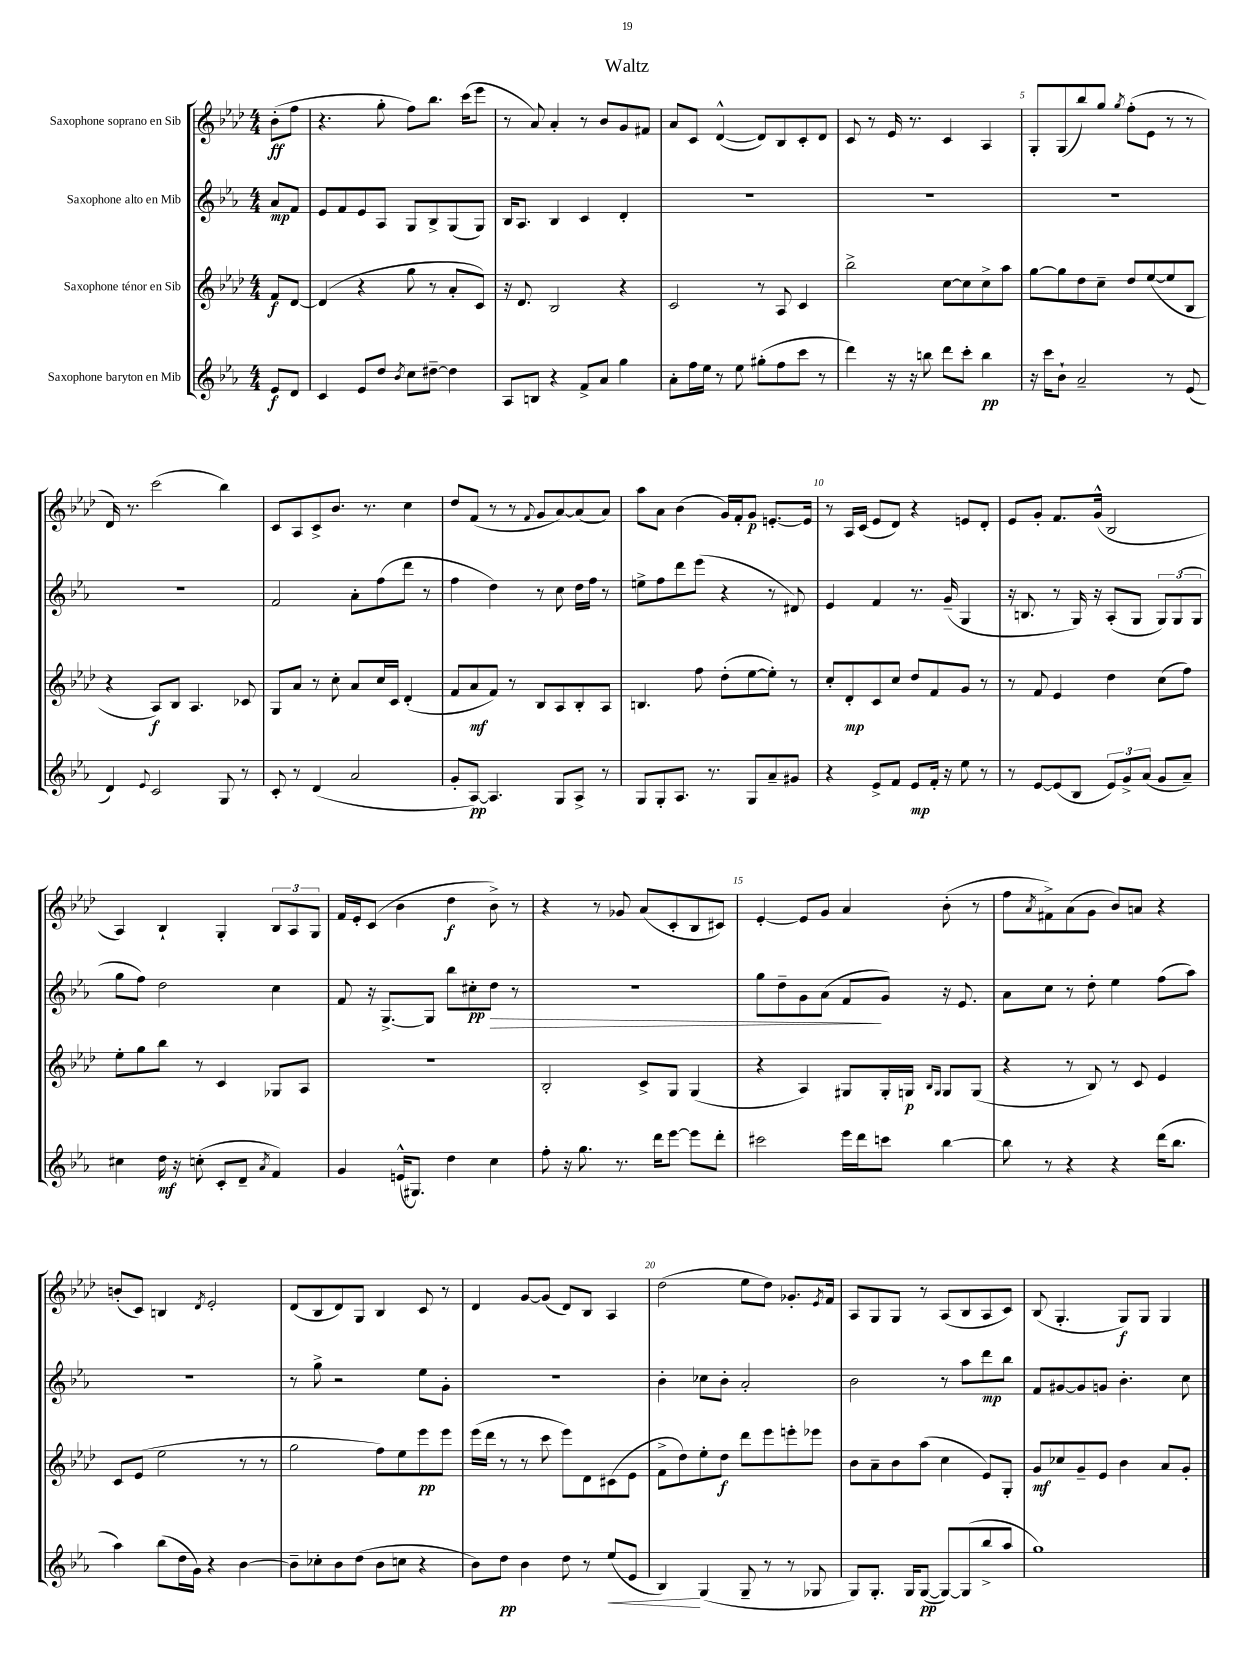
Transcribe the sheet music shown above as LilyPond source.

\header { title = "Waltz" }
<<
\new StaffGroup <<
\new Staff = "s0" \with { instrumentName = "Saxophone soprano en Sib" } {
    \clef treble \key aes \major \numericTimeSignature \time 4/4 \partial 4
    bes'8-.\ff( f''8 |
    r4. g''8-. f''8) bes''8. c'''16( ees'''8 |
    r8 aes'8) aes'4-. r8 bes'8 g'8 fis'8 |
    aes'8 c'8 des'4~-^( des'8) bes8 c'8-. des'8 |
    c'8 r8 ees'16 r8. c'4 aes4 |
    g8-. g8( bes''8) g''8 \acciaccatura { g''8 } f''8-.( ees'8 r8 r8 |
    des'16) r8. c'''2( bes''4) |
    c'8 aes8 c'8-> bes'8. r8. c''4 |
    des''8 f'8( r8 r8 \appoggiatura { f'8 } g'8 aes'8~) aes'8( aes'8) |
    aes''8 aes'8 bes'4( g'16) f'16-. g'8\p e'8.~-. e'16 |
    r8 aes16 c'16( ees'8 des'8) r4 e'8 des'8-. |
    ees'8 g'8-. f'8. g'16-^( bes2 |
    aes4) bes4-! g4-. \tuplet 3/2 { bes8 aes8 g8 } |
    f'16 ees'16-. c'8( bes'4 des''4\f bes'8->) r8 |
    r4 r8 ges'8 aes'8( c'8-. bes8 cis'8) |
    ees'4~-. ees'8 g'8 aes'4 bes'8-.( r8 |
    f''8 \acciaccatura { aes'8 } fis'8->) aes'8( g'8 bes'8) a'8 r4 |
    b'8-.( c'8) b4 \acciaccatura { des'8 } ees'2-. |
    des'8( bes8 des'8) g8 bes4 c'8 r8 |
    des'4 g'8~ g'8( des'8) bes8 aes4 |
    des''2( ees''8 des''8) ges'8.-. \acciaccatura { ees'8 } f'16 |
    aes8 g8 g8 r8 aes8( bes8 aes8 c'8) |
    bes8( g4.-. g8\f) g8 g4 \bar "|." |
}
\new Staff = "s1" \with { instrumentName = "Saxophone alto en Mib" } {
    \clef treble \key ees \major \numericTimeSignature \time 4/4 \partial 4
    aes'8\mp f'8 |
    ees'8 f'8 ees'8 aes8 g8 bes8-> g8( g8) |
    bes16 aes8. bes4 c'4 d'4-. |
    R1 |
    R1 |
    R1 |
    R1 |
    f'2 aes'8-. f''8( d'''8 r8 |
    f''4 d''4) r8 c''8 d''16 f''16 r8 |
    e''8-> f''8 d'''8 ees'''8( r4 r8 dis'8) |
    ees'4 f'4 r8. g'16--( g4 |
    r16 b8. r8 g16) r16 aes8-.( g8 \tuplet 3/2 { g8) g8( g8 } |
    g''8 f''8) d''2 c''4 |
    f'8 r16 g8.~-> g8 bes''8 cis''8-.\pp d''8\> r8 |
    R1 |
    g''8 d''8-- g'8 aes'8( f'8\! g'8) r16 ees'8. |
    aes'8 c''8 r8 d''8-. ees''4 f''8( aes''8) |
    R1 |
    r8 g''8-> r2 ees''8 g'8-. |
    R1 |
    bes'4-. ces''8 bes'8-. aes'2-. |
    bes'2 r8 aes''8 d'''8\mp bes''8 |
    f'8 gis'8~ gis'8 g'8 bes'4.-. c''8 \bar "|." |
}
\new Staff = "s2" \with { instrumentName = "Saxophone ténor en Sib" } {
    \clef treble \key aes \major \numericTimeSignature \time 4/4 \partial 4
    f'8\f des'8~ |
    des'4( r4 g''8 r8 aes'8-. c'8) |
    r16 des'8. bes2 r4 |
    c'2 r8 aes8 c'4 |
    bes''2-> c''8~ c''8 c''8-> aes''8 |
    g''8~ g''8 des''8 c''8-- des''8 ees''8~( ees''8 bes8 |
    r4 aes8\f) bes8 aes4. ces'8 |
    g8 aes'8 r8 c''8-. aes'8 c''16 c'16 des'4-.( |
    f'8 aes'8\mf f'8) r8 bes8 aes8 bes8-. aes8 |
    b4. f''8 des''8-.( ees''8~ ees''8-.) r8 |
    c''8-. des'8-.\mp c'8 c''8 des''8 f'8 g'8 r8 |
    r8 f'8 ees'4 des''4 c''8( f''8) |
    ees''8-. g''8 bes''8 r8 c'4 ges8 aes8 |
    r1 |
    bes2-. c'8-> g8 g4( |
    r4 aes4) gis8 gis16-. g16\p \grace { bes16 g16 } g8 g8( |
    r4 r8 bes8) r8 c'8 ees'4 |
    c'8 ees'8( ees''2 r8 r8 |
    g''2 f''8) ees''8 ees'''8\pp ees'''8 |
    ees'''16( des'''16 r8 r8 c'''8 ees'''8) des'8 cis'8( ees'8 |
    f'8-> des''8) ees''8-. des''8\f des'''8 ees'''8 e'''8-. ees'''8 |
    bes'8 aes'8-- bes'8 aes''8( c''4 ees'8) g8-. |
    g'8\mf ces''8 g'8-- ees'8 bes'4 aes'8 g'8-. \bar "|." |
}
\new Staff = "s3" \with { instrumentName = "Saxophone baryton en Mib" } {
    \clef treble \key ees \major \numericTimeSignature \time 4/4 \partial 4
    ees'8\f d'8 |
    c'4 ees'8 d''8 \acciaccatura { bes'8 } c''8 dis''8~-- dis''4 |
    aes8 b8 r4 f'8-> aes'8 g''4 |
    aes'8-. f''16 ees''16 r8 ees''8 gis''8-.( f''8 c'''8 r8 |
    d'''4) r16 r16 b''8 d'''8 c'''8-. b''4\pp |
    r16 c'''16 bes'8-! aes'2-- r8 ees'8( |
    d'4) \appoggiatura { ees'8 } c'2 g8 r8 |
    c'8-. r8 d'4( aes'2 |
    g'8-. aes8~\pp) aes4. g8 aes8-> r8 |
    g8 g8-. aes8. r8. g8 aes'8-- gis'8 |
    r4 ees'8-> f'8 ees'8\mp f'16-. r16 ees''8 r8 |
    r8 ees'8~ ees'8( bes8 \tuplet 3/2 { ees'8) g'8-> aes'8( } g'8 aes'8--) |
    cis''4 d''16\mf r16 c''8-.( c'8-. d'8-- \acciaccatura { aes'8 } f'4) |
    g'4 e'16-^( gis8.) d''4 c''4 |
    f''8-. r16 g''8. r8. d'''16 ees'''8~ ees'''8 d'''8-. |
    cis'''2 ees'''16 d'''16 c'''8 bes''4~ |
    bes''8 r8 r4 r4 d'''16( bes''8. |
    aes''4) bes''8( d''16 g'16) r4 bes'4~ |
    bes'8-- ces''8-. bes'8 d''8( bes'8 c''8 r4 |
    bes'8) d''8\pp bes'4 d''8 r8 ees''8\<( ees'8 |
    bes4\!) g4( g8-- r8 r8 ges8 |
    g8) g8.-. g16 g8~\pp( g8~) g8( bes''8-> aes''8 |
    g''1) \bar "|." |
}
>>
>>
\layout { \context { \Score \override BarNumber.break-visibility = ##(#f #t #t) barNumberVisibility = #(every-nth-bar-number-visible 5) } }
